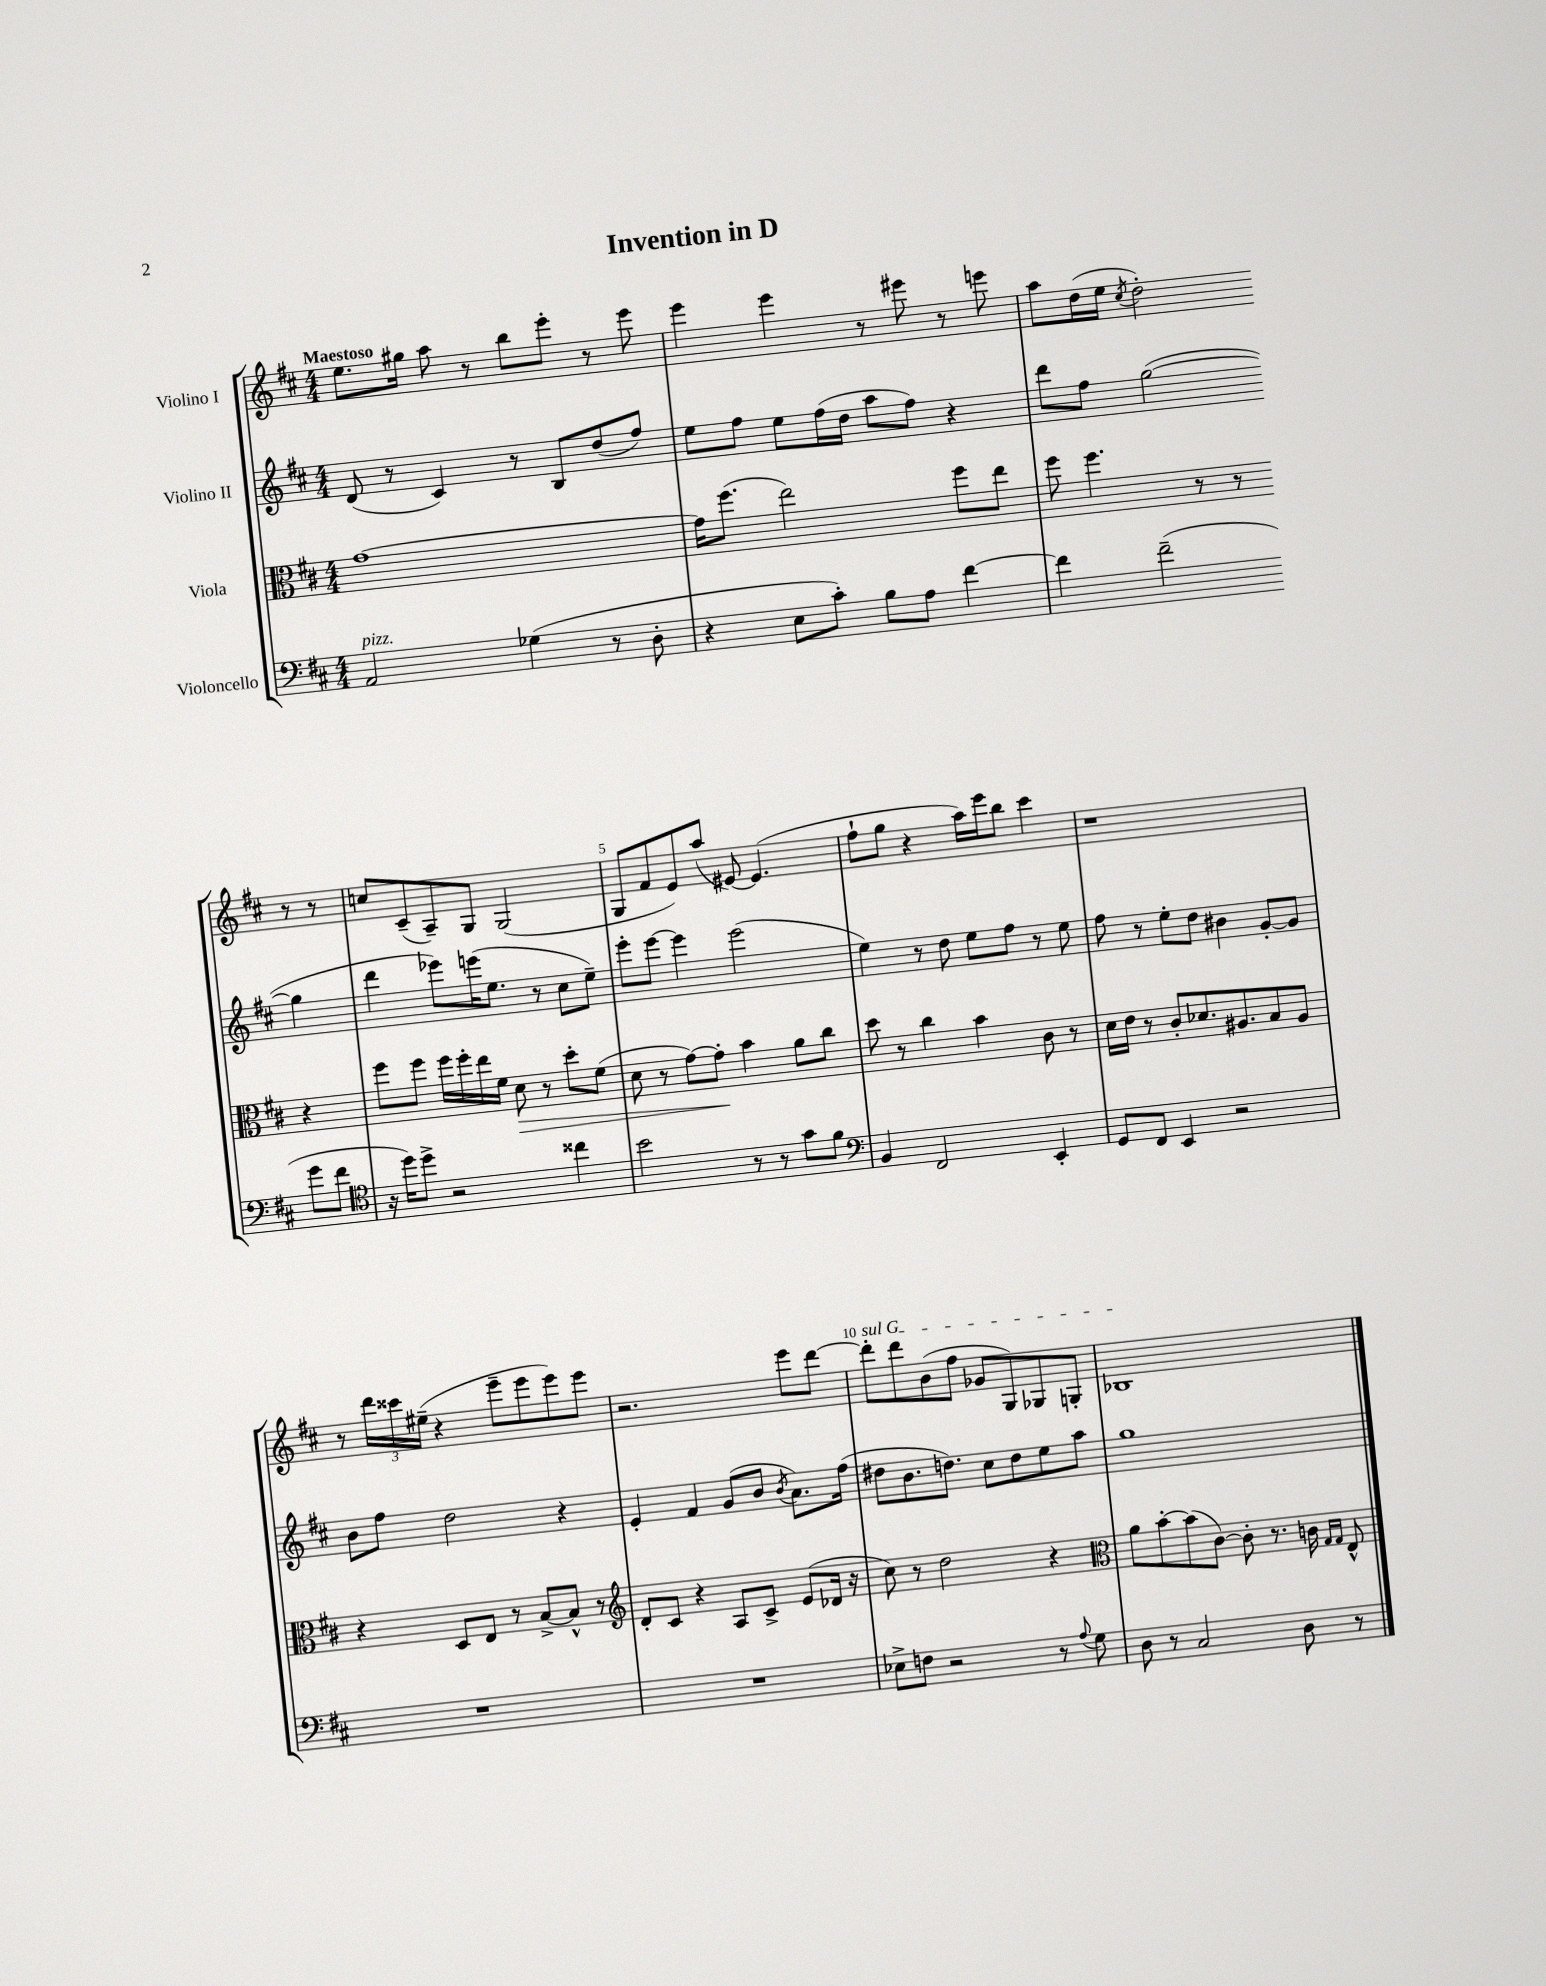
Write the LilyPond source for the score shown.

\header { title = "Invention in D" }
<<
\new StaffGroup <<
\new Staff = "s0" \with { instrumentName = "Violino I" } {
    \clef treble \key d \major \numericTimeSignature \time 4/4 \tempo "Maestoso"
    e''8. gis''16 a''8 r8 b''8 e'''8-. r8 e'''8 |
    e'''4 e'''4 r8 eis'''8 r8 e'''8 |
    a''8 d''16( e''16 \acciaccatura { cis''8 } d''2-.) r8 r8 |
    c''8 cis'8--( a8--) g8 g2( |
    g8 fis'8 e'8) a''8( eis'8~) eis'4.( |
    fis''8-! g''8 r4 a''16) e'''16 b''8 cis'''4 |
    r1 |
    r8 \tuplet 3/2 { d'''16 cisis'''16 eis''16--( } r4 e'''8-- e'''8 e'''8) e'''8 |
    r2. e'''8 d'''8~ |
    \once \override TextSpanner.bound-details.left.text = \markup { \italic "sul G" } d'''8-.\startTextSpan d'''8 b'8( fis''8 ges'8 g8) ges8 g8-. |
    bes1\stopTextSpan \bar "|." |
}
\new Staff = "s1" \with { instrumentName = "Violino II" } {
    \clef treble \key d \major \numericTimeSignature \time 4/4
    d'8( r8 cis'4) r8 b8 d''8( fis''8) |
    e''8 fis''8 e''8 fis''16( d''16 a''8 fis''8) r4 |
    d'''8 fis''8 g''2~( g''4 |
    d'''4 ees'''8) e'''16( e''8. r8 cis''8 e''8--) |
    e'''8-. e'''8~ e'''4 e'''2( |
    e''4) r8 d''8 e''8 fis''8 r8 e''8 |
    fis''8 r8 e''8-. d''8 bis'4 g'8~-. g'8 |
    b'8 fis''8 d''2 r4 |
    e'4-. fis'4 g'8( b'8 \acciaccatura { b'8 } a'8.) fis''16( |
    dis''8 b'8. d''8.) cis''8 d''8 e''8 a''8 |
    g''1 \bar "|." |
}
\new Staff = "s2" \with { instrumentName = "Viola" } {
    \clef alto \key d \major \numericTimeSignature \time 4/4
    g'1~ |
    g'16 fis''8.( e''2) fis''8 e''8 |
    fis''8 fis''4. r8 r8 r4 |
    fis''8 fis''8 fis''16 fis''16-. e''16 fis'16 d'8\> r8 d''8-. fis'8( |
    d'8 r8 g'8~) g'8-.\! b'4 a'8 cis''8 |
    d''8 r8 cis''4 b'4 cis'8 r8 |
    d'16 e'16 r8 cis'8-. des'8. ais8. b8 ais8 |
    r4 d8 e8 r8 b8~-> b8-^ r8 |
    \clef treble d'8-. cis'8 r4 a8 cis'8-> e'8( des'16 r16 |
    cis''8) r8 d''2 r4 |
    \clef alto a'8 b'8~-. b'8( cis'8~) cis'8-. r8. c'16 \grace { g16 g16 } e8-^ \bar "|." |
}
\new Staff = "s3" \with { instrumentName = "Violoncello" } {
    \clef bass \key d \major \numericTimeSignature \time 4/4
    a,2^\markup { \italic "pizz." } ges4( r8 d8-. |
    r4 e8 cis'8-.) b8 a8 fis'4~ |
    fis'4 fis'2--( g'8 fis'8 |
    \clef tenor r16 d''16) d''8-> r2 cisis''4 |
    b'2 r8 r8 g'8 fis'8 |
    \clef bass b,4 fis,2 e,4-. |
    g,8 fis,8 e,4 r2 |
    R1 |
    R1 |
    ees8-> f8 r2 r8 \appoggiatura { a8 } g8 |
    d8 r8 cis2 d8 r8 \bar "|." |
}
>>
>>
\layout { \context { \Score \override BarNumber.break-visibility = ##(#f #t #t) barNumberVisibility = #(every-nth-bar-number-visible 5) } }
